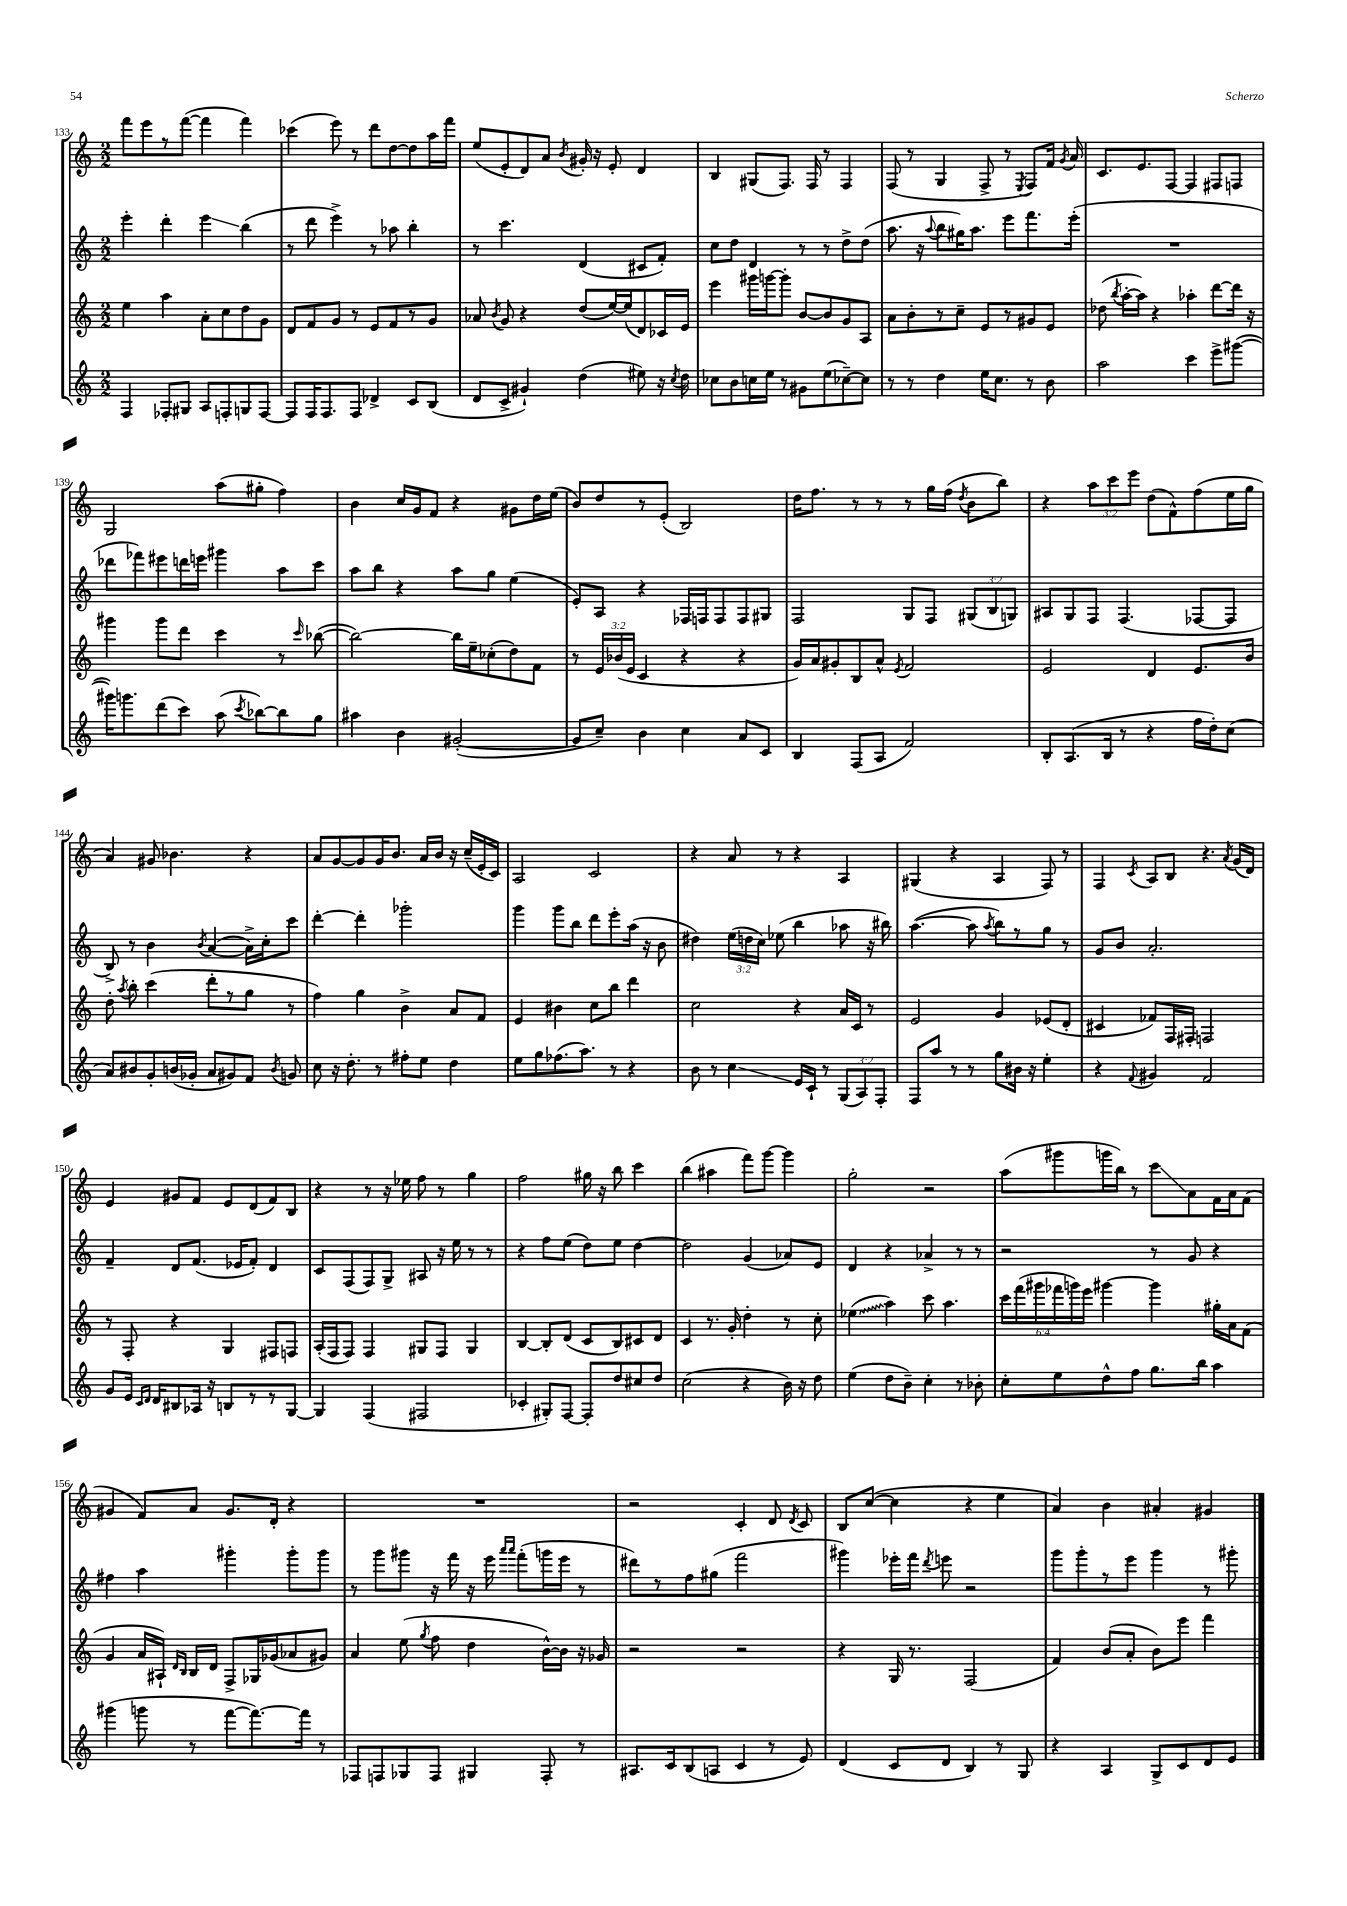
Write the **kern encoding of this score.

**kern	**kern	**kern	**kern
*staff4	*staff3	*staff2	*staff1
*clefG2	*clefG2	*clefG2	*clefG2
*k[]	*k[]	*k[]	*k[]
*M2/2	*M2/2	*M2/2	*M2/2
4F/	4ee\	4eee'\	8fff\L
.	.	.	8eee\
8F-'/L	4aa\	4ddd'\	8r
8G#/J	.	.	([8fff\J
8A/L	8a'\L	4eee\	4fff\]
8F'/	8cc\	.	.
8G/	8dd\	(4bb\	4fff\)
[8F/J	8g\J	.	.
=	=	=	=
8F/]L	8d/L	8r	(4ccc-\
16F/K	8f/	8ddd\	.
8.F/	.	.	.
.	8g/J	4eee^\)	8eee\)
8F/J	8r	.	8r
4d-^/	8e/L	8r	8ddd\L
.	8f/	8aa-\	[8dd\
8c/L	8r	4bb'\	8dd\]
(8B/J	8g/J	.	16aa\L
.	.	.	16fff\JJ
=	=	=	=
8d/L	8a-/	8r	(8ee/L
.	8qb/	.	.
8c^/J	8g/	4.ccc\	8e'/
4g#`/)	4r	.	8d/)
.	.	.	8a/J
.	.	.	8qb/
(4dd\	(8dd/L	(4d/	16g#'/
.	.	.	16r
.	[16ee/L)	.	8e'/
.	(16ee/]J	.	.
8ee#\)	8d/)	8c#/L	4d/
16r	16c-/L	8f'/J)	.
8qcc/	.	.	.
16dd\	16e/JJ	.	.
=	=	=	=
8cc-\L	4eee\	8cc\L	4B/
8b\	.	8dd\J	.
16cc\L	16ggg#\LL	4d/	(8G#/L
16ee\JJ	[16ggg\J	.	.
8r	8ggg'\]J	.	8.F/J)
8g#\L	[8b/L	8r	.
.	.	.	16F/
(8ee\	8b/]	8r	8r
[8cc-~\)	8g/	8dd^\L	4F/
8cc-\]J	8A/J	(8dd\J	.
=	=	=	=
8r	8a\L	8.aa\	(8F/
8r	8b'\	.	8r
.	.	16r	.
.	.	8qqaa/	.
4dd\	8r	8bb\L	4G/
.	8cc~\J	16gg#\K)	.
.	.	8.aa\J	.
16ee\LK	8e/L	.	8F^/
8.cc\J	.	.	.
.	8r	8eee\L	8r
.	.	.	8qE/
8r	8g#/	8.fff\	8F/L)
8b\	8e/J	.	16f/Jk
.	.	.	8qg/
.	.	(16eee'\Jk	16a/
=	=	=	=
2aa\	(8dd-\	1r	8.c/L
.	8qbb/	.	.
.	[16aa'\LL	.	.
.	16aa\]JJ)	.	8.e/
.	4r	.	.
.	.	.	[8F/J
4ccc\	4aa-'\	.	4F/]
8eee^\L	[8ddd\L	.	8F#/L
([8ggg#\J	16ddd\]Jk	.	8F/J
.	16r	.	.
=	=	=	=
16ggg#\]LK)	4ggg#\	8ddd-\L	2G/
8.ggg\	.	.	.
.	.	8fff-\)	.
(8ddd\	8ggg#\L	8eee#\	.
8ccc\J)	8ddd\J	16ddd\L	.
.	.	16eee\JJ	.
(8aa\	4ccc\	4ggg#\	(8aa\L
8qccc/	.	.	.
[8bb-\L)	.	.	8gg#'\J
8bb-\]	8r	8aa\L	4ff\)
.	16qqccc/	.	.
8gg\J	([8bb-\	8ccc\J	.
=	=	=	=
4aa#\	2bb-\_)	8aa\L	4b\
.	.	8bb\J	.
4b\	.	4r	16cc/LL
.	.	.	16g/J
.	.	.	8f/J
([2g#'/	16bb-\]LL	8aa\L	4r
.	16ee~\J	.	.
.	(8cc-'\	8gg\J	.
.	8dd\)	(4ee\	8g#\L
.	8f\J	.	16dd\L
.	.	.	(16ee\JJ
=	=	=	=
8g#/]L	8r	8e'/L)	8b/L)
8cc~/J)	24e/LL	8A/J	8dd/
.	(24b-/	.	.
.	24e/JJ	.	.
4b\	4c/	4r	8r
.	.	.	(8e'/J
4cc\	4r	16F-/LL	2B/)
.	.	16F/J	.
.	.	8F/	.
8a/L	4r	8F/	.
8c/J	.	8G#/J	.
=	=	=	=
4B/	16g/LL)	2F/	16dd\LK
.	16a/J	.	8.ff\J
.	8g#'/	.	.
(8F/L	8B/	.	8r
8A/J	8a^^/J	.	8r
.	8qe/	.	.
2f/)	2f/	8G/L	8r
.	.	8F/J	16gg\LL
.	.	.	(16ff\JJ
.	.	.	8qdd/
.	.	(12G#/L	8b\L
.	.	12B/	.
.	.	.	8bb\J)
.	.	12G/J)	.
=	=	=	=
8B'/L	2e/	8A#/L	4r
(8.A/	.	8G/	.
.	.	8F/J	12aa\L
16B/Jk	.	.	.
.	.	.	12ccc\
8r	.	(4.F/	.
.	.	.	12eee\J
4r	4d/	.	(8dd\L
.	.	.	8f^^\)
16ff\LL	8.e/L	[8F-/L	(8ff\
16dd'\J)	.	.	.
(8cc\J	.	8F-/]J	16ee\L
.	16b/Jk	.	16gg\JJ
=	=	=	=
8a/L)	8dd'\	8B^/)	4a/)
.	8qaa/	.	.
8b#/	8bb'\	8r	.
8g'/	(4ccc\	4b\	8g#/
(16b/L	.	.	4.b-\
16g-'/JJ	.	.	.
.	.	8qb/	.
8a/L	8ddd'\L	([4a/	.
8g#/)	8r	.	.
8f/J	8gg\J	16a^\]LL)	4r
.	.	16cc'\J	.
8qb/	.	.	.
8g/	8r	8ccc\J	.
=	=	=	=
8cc\	4ff\)	[4ddd'\	8a/L
16r	.	.	[8g/
8.dd'\	.	.	.
.	4gg\	4ddd'\]	8g/]
8r	.	.	16g/K
.	.	.	8.b/J
8ff#'\L	4b^\	2ggg-'\	.
8ee\J	.	.	16a/LL
.	.	.	16b/JJ
4dd\	8a/L	.	16r
.	.	.	(16cc~/LL
.	8f/J	.	16e'/
.	.	.	16c/JJ)
=	=	=	=
8ee\L	4e/	4ggg\	2A/
8gg\	.	.	.
(8.ff-\	4b#\	8ggg\L	.
.	.	8bb\J	.
8.aa\J)	.	.	.
.	8cc\L	8ddd\L	2c/
8r	8bb\J	8eee'\	.
4r	4ddd\	(16aa\Jk	.
.	.	16r	.
.	.	8b\	.
=	=	=	=
8b\	2cc\	4dd#\)	4r
8r	.	.	.
4cc\	.	(24ee\LL	8a/
.	.	24dd\	.
.	.	24cc\JJ)	.
.	.	(8ee-\	8r
16e/LL	4r	4bb\	4r
16c`/JJ	.	.	.
8r	.	.	.
(12G/L	16a/LL	8aa-\	4A/
.	16c/JJ	.	.
12A/)	.	.	.
.	8r	16r	.
12F'/J	.	.	.
.	.	16bb#\)	.
=	=	=	=
8F/L	2e/	([4.aa\	(4G#/
8aa/J	.	.	.
8r	.	.	4r
8r	.	8aa\]	.
.	.	8qaa/	.
8gg\L	4g/	8bb\L)	4A/
16b#\Jk	.	8r	.
16r	.	.	.
4ee'\	(8e-/L	8gg\J	8F/)
.	8d'/J	8r	8r
=	=	=	=
4r	4c#/	8g/L	4F/
.	.	8b/J	.
8qqf/	.	.	8qc/
4g#/	8f-/L)	2.a'/	8A/L
.	16F/L	.	8B/J
.	16F#'/JJ	.	.
2f/	2F/	.	4.r
.	.	.	8qa/
.	.	.	(16g/LL
.	.	.	16d/JJ)
=	=	=	=
8g/L	8r	4f~/	4e/
16e/Jk	8F'/	.	.
16qqc/LL	.	.	.
16qqd/JJ	.	.	.
16d/LK	.	.	.
8B#/	4r	8d/L	8g#/L
16A-/Jk	.	(8.f/J	8f/J
16r	.	.	.
8B/L	4G/	.	8e/L
.	.	16e-/LK	.
8r	.	8f'/J)	(8d/
8r	8F#/L	4d/	8f/)
[8G/J	8F/J	.	8B/J
=	=	=	=
4G/]	(16A'/LL	8c/L	4r
.	16F/J	.	.
.	8F/J)	(8F/	.
(4F/	4F/	8F/)	8r
.	.	8G^/J	16r
.	.	.	16ee-\
2F#/	8G#/L	8A#/	8ff\
.	8F/J	16r	8r
.	.	16ee\	.
.	4G#/	8r	4gg\
.	.	8r	.
=	=	=	=
4c-'/	[4B/	4r	2ff\
8G#'/L)	8B'/]L	8ff\L	.
[8F/J	(8d/J	(8ee\J	.
8F'/]L	8c/L	8dd\L)	16gg#\
.	.	.	16r
8dd/	8B/)	8ee\J	8bb\
8cc#/	8c#/	[4dd\	4ccc\
8dd/J	8d/J	.	.
=	=	=	=
(2cc\	4c/	2dd\]	(4bb\
.	8.r	.	4aa#\
.	16g'/	.	.
4r	4dd'\	(4g/	8fff\L)
.	.	.	[8ggg\J
16b\)	8r	8a-/L)	4ggg\]
16r	.	.	.
8dd\	8cc'\	8e/J	.
=	=	=	=
(4ee\	(4ee-\	4d/	2gg'\
8dd\L	4aa\)	4r	.
8b~\J)	.	.	.
4cc'\	8ccc\	4a-^/	2r
.	4.aa\	.	.
8r	.	8r	.
8b-'\	.	8r	.
=	=	=	=
8cc'\L	24ccc\LL	2r	(8aa\L
.	(24fff\	.	.
.	24ggg#\	.	.
8ee\	24fff-\	.	8ggg#\
.	24ggg\)	.	.
.	24eee\JJ	.	.
8dd^^\	[4ggg#\	.	16ggg\L
.	.	.	16bb\JJ)
8ff\J	.	.	8r
8.gg\L	4ggg#\]	8r	8ccc\L
.	.	8g/	8a\
16bb\Jk	.	.	.
4aa\	16gg#'\LL	4r	16f\L
.	16a\J	.	16a\J
.	(8f\J	.	(8f\J
=	=	=	=
(4ggg#\	4g/	4ff#\	4g#/
8ggg\	16a/LL	4aa\	8f/L)
.	16A#`/JJ)	.	.
.	16qqd/LL	.	.
.	16qqB/JJ	.	.
8r	16B/LL	.	8a/J
.	16d/JJ	.	.
[8fff\L	8F^/L	4ggg#'\	8.g#/L
8.fff\_)	16G-/L	.	.
.	(16g-/J	.	16d'/Jk
.	8a-/	8ggg#'\L	4r
16fff\]Jk	.	.	.
8r	8g#/J)	8ggg#\J	.
=	=	=	=
8F-/L	4a/	8r	1r
8F/	.	8ggg\L	.
8G-/	(8ee\	8ggg#\J	.
.	8qgg/	.	.
8F/J	8ff\	16r	.
.	.	16fff\	.
4G#/	4dd\	16r	.
.	.	16eee\	.
.	.	16qqaaa/LL	.
.	.	16qqaaa/JJ	.
.	.	(8fff'\L	.
8F'/	[16b^^\LL)	16ggg\L	.
.	16b\]JJ	16eee\JJ	.
8r	16r	8r	.
.	16g-/	.	.
=	=	=	=
8.A#/L	2r	8ddd#\L)	2r
.	.	8r	.
16c/k	.	.	.
(8B/	.	8ff\	.
8A/J	.	(8gg#\J	.
4c/	2r	2fff\	4c'/
8r	.	.	8d/
.	.	.	8qd/
8e/)	.	.	8c/
=	=	=	=
(4d/	4r	4ggg#\)	8B/L
.	.	.	([8cc/J
8c/L	16G/	16eee-'\LL	4cc\]
.	8.r	16fff\JJ	.
.	.	8qddd/	.
8d/J	.	8eee\	.
4B/)	(2F/	2r	4r
8r	.	.	4ee\
8G/	.	.	.
=	=	=	=
4r	4f/)	8ggg\L	4a/)
.	.	8ggg'\	.
4A/	(8b/L	8r	4b\
.	8a'/J	8eee\J	.
8G^/L	8b\L)	4ggg\	4a#'/
8c/	8eee\J	.	.
8d/	4fff\	8r	4g#/
8e/J	.	8ggg#'\	.
==	==	==	==
*-	*-	*-	*-
